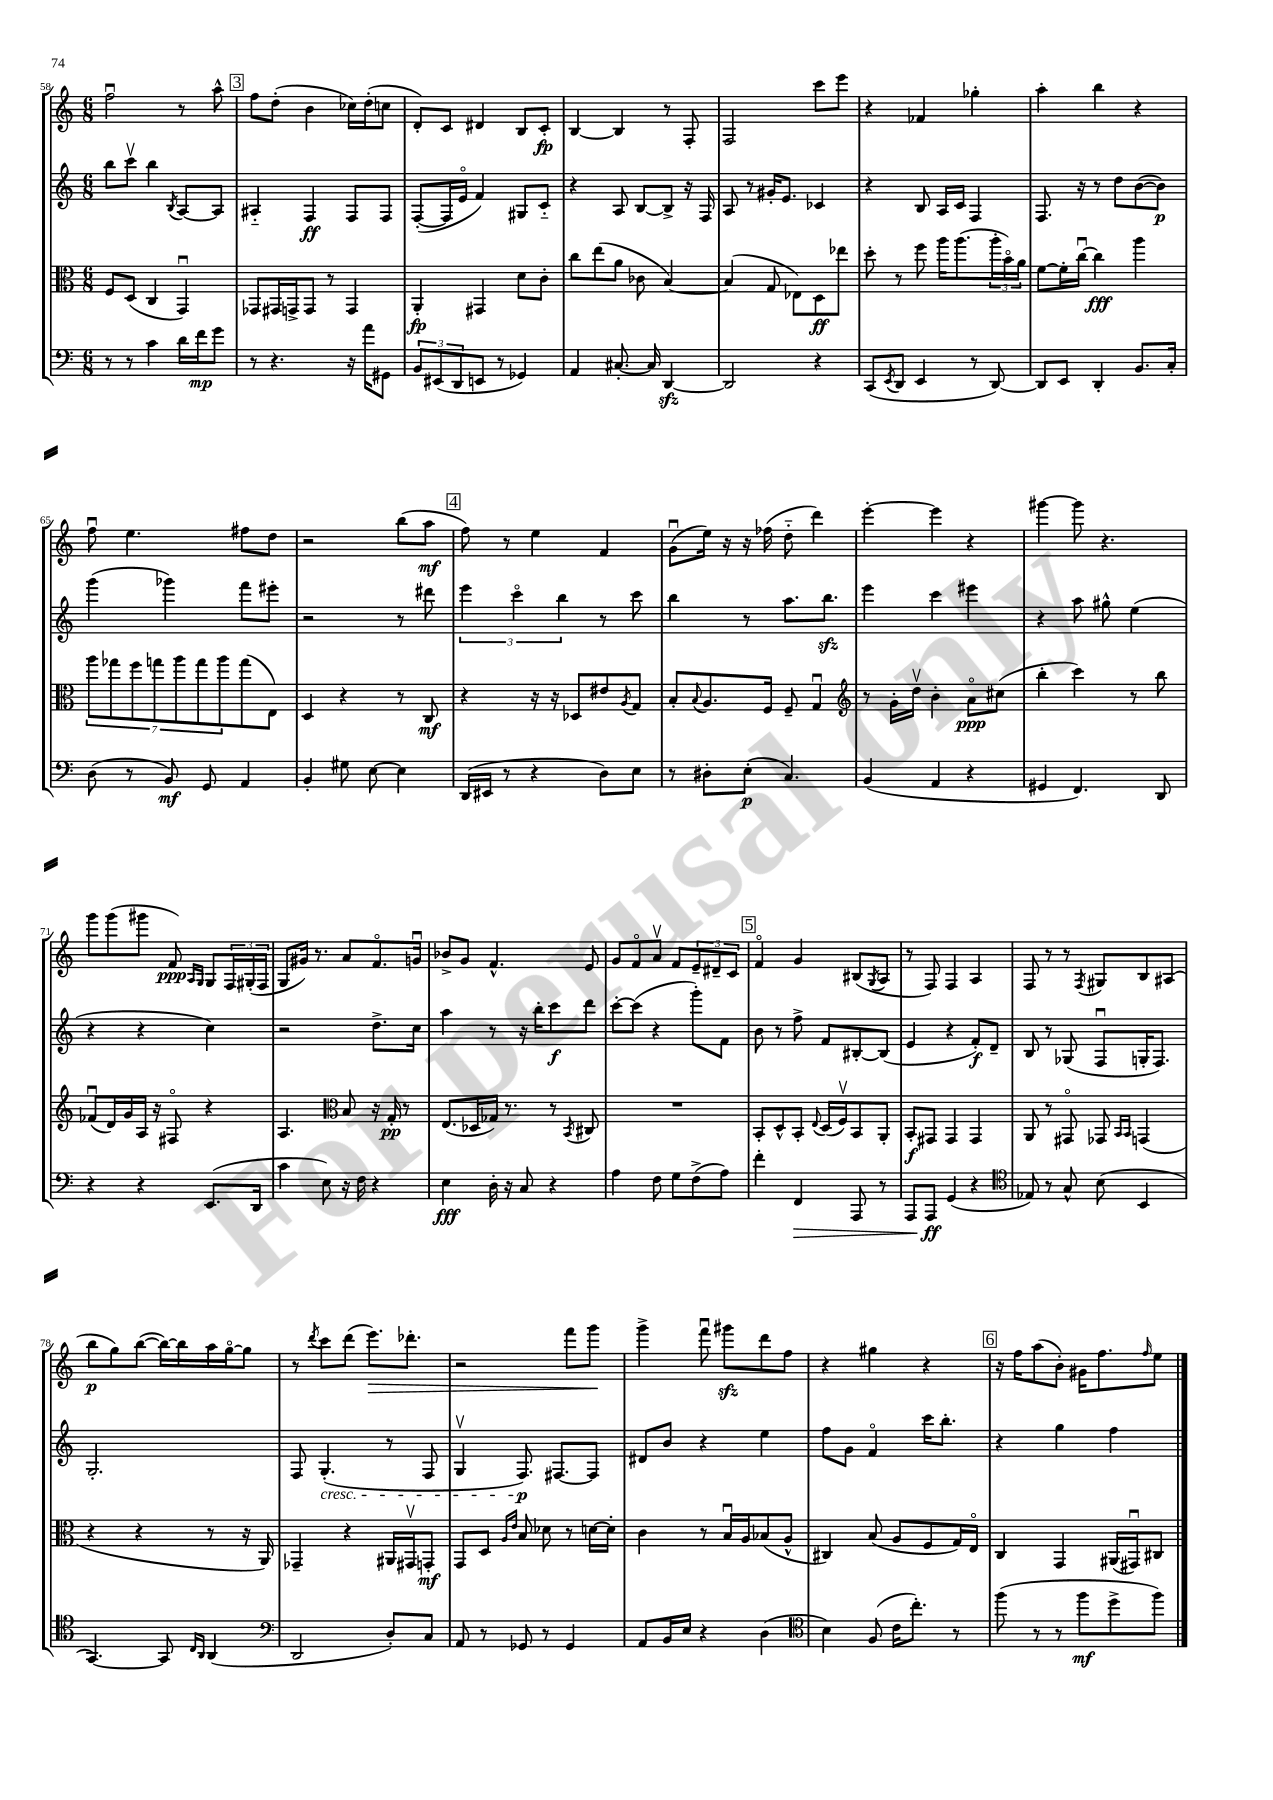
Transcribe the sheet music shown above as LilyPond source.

<<
\new StaffGroup <<
\new Staff = "s0" {
    \clef treble \key c \major \numericTimeSignature \time 6/8
    f''2\downbow r8 a''8-^ |
    \mark \markup { \box "3" } f''8 d''8-.( b'4 ces''16) d''16-.( c''8 |
    d'8-.) c'8 dis'4 b8 c'8-.\fp |
    b4~ b4 r8 f8-. |
    f2 c'''8 e'''8 |
    r4 fes'4 ges''4-. |
    a''4-. b''4 r4 |
    f''8\downbow e''4. fis''8 d''8 |
    r2 b''8( a''8\mf |
    \mark \markup { \box "4" } f''8) r8 e''4 f'4 |
    g'8\downbow( e''16) r16 r16 fes''16( d''8-_ d'''4) |
    e'''4~-. e'''4 r4 |
    gis'''4~ gis'''8 r4. |
    g'''8 g'''8( gis'''8 f'8\ppp) \grace { a16 g16 } g8 \tuplet 3/2 { f16 gis16-.( f16 } |
    g8 gis'16) r8. a'8 f'8.\flageolet g'16\downbow |
    bes'8-> g'8 f'4.-^ e'8 |
    g'8 f'8\flageolet a'8\upbow f'8 \tuplet 3/2 { e'8-- dis'8-- c'8 } |
    \mark \markup { \box "5" } f'4\flageolet g'4 bis8( \acciaccatura { g8 } a8 |
    r8 f8) f4 a4 |
    f8 r8 r8 \acciaccatura { f8 } gis8 b8 ais8( |
    b''8\p g''8) b''8~( b''16~) b''16 a''16 g''16~\flageolet g''8 |
    r8 \acciaccatura { d'''8 } c'''8 d'''8( e'''8.\>) des'''8.-. |
    r2 f'''8 g'''8\! |
    g'''4-> f'''8\downbow gis'''8\sfz d'''8 f''8 |
    r4 gis''4 r4 |
    \mark \markup { \box "6" } r16 f''16 a''8( b'8-.) gis'16 f''8. \grace { f''16 } e''8 \bar "|." |
}
\new Staff = "s1" {
    \clef treble \key c \major \numericTimeSignature \time 6/8
    b''8 c'''8\upbow b''4 \acciaccatura { b8 } a8~ a8 |
    \mark \markup { \box "3" } ais4-_ f4\ff f8 f8 |
    f8~-.( f16 e'16\flageolet f'4) gis8 c'8-_ |
    r4 a8 b8~ b8-> r16 f16 |
    a8 r8 gis'16-. e'8. ces'4 |
    r4 b8 a16 c'16 f4 |
    f8. r16 r8 d''8 b'8~( b'8\p) |
    g'''4( ges'''4) f'''8 eis'''8-. |
    r2 r8 dis'''8 |
    \mark \markup { \box "4" } \tuplet 3/2 { e'''4 c'''4\flageolet b''4 } r8 c'''8 |
    b''4 r8 a''8. b''8.\sfz |
    e'''4 c'''4 eis'''4 |
    r4 a''8 gis''8-^ e''4( |
    r4 r4 c''4) |
    r2 d''8.-> c''16 |
    a''4 r8 r16 b''16-. c'''8\f d'''8 |
    c'''8~-. c'''8( r4 g'''8-.) f'8 |
    \mark \markup { \box "5" } b'8 r8 f''8-> f'8 bis8~-. bis8( |
    e'4 r4 f'8-.\f) d'8-- |
    b8 r8 ges8( f8\downbow g16-. f8.) |
    g2.-. |
    f8 g4.-.\cresc( r8 f8 |
    g4\upbow f8.\p\!) fis8.~ fis8 |
    dis'8 b'8 r4 e''4 |
    f''8 g'8 f'4\flageolet c'''16 b''8.-. |
    \mark \markup { \box "6" } r4 g''4 f''4 \bar "|." |
}
\new Staff = "s2" {
    \clef alto \key c \major \numericTimeSignature \time 6/8
    f8 d8( c4 g,4\downbow) |
    \mark \markup { \box "3" } ges,8 gis,16 g,16-> g,8 r8 g,4 |
    a,4-.\fp gis,4 d'8 c'8-. |
    c''8 e''8( a'8 ces'8 b4~) |
    b4( g8 ees8) d8\ff ees''8 |
    d''8-. r8 f''8 a''16 a''8.( \tuplet 3/2 { a''16-. b'16\flageolet) a'16 } |
    f'8~ f'16-. c''16~\downbow c''4\fff a''4 |
    \tuplet 7/4 { a''8 ges''8 f''8 g''8 a''8 g''8 a''8 } g''8( e8) |
    d4 r4 r8 c8\mf |
    \mark \markup { \box "4" } r4 r16 r16 des8 eis'8 \acciaccatura { a8 } g8 |
    b8-. \appoggiatura { b8 } a8. f16 f8-- g4\downbow |
    \clef treble r8 g'16-. d''16\upbow b'4-. a'8\flageolet\ppp cis''8( |
    b''4-. c'''4) r8 b''8 |
    fes'8\downbow( d'16) g'16 a16 r16 fis8\flageolet r4 |
    a4. \clef alto b8 r16 g16-.\pp r8 |
    e8.( des16 ges16) r8. r8 \acciaccatura { b,8 } cis8 |
    R2. |
    \mark \markup { \box "5" } b,8-. d8-^ b,8-. \appoggiatura { e8 } d16( f16\upbow) b,8 a,8-. |
    b,8-.\f gis,8 gis,4 gis,4 |
    a,8 r8 gis,8\flageolet ges,8 \grace { b,16 b,16 } g,4( |
    r4 r4 r8 r16 a,16) |
    ges,4-- r4 ais,16 gis,16\upbow g,8-.\mf |
    g,8 d8 \grace { a16 e'16 } b8 des'8 r8 d'16~ d'16-. |
    c'4 r8 b16\downbow a16 bes8( a8-^ |
    cis4) b8( a8 f8 g16) e16\flageolet |
    \mark \markup { \box "6" } c4 g,4 ais,16( gis,16\downbow) cis8 \bar "|." |
}
\new Staff = "s3" {
    \clef bass \key c \major \numericTimeSignature \time 6/8
    r8 r8 c'4 d'16 f'16\mp g'8 |
    \mark \markup { \box "3" } r8 r4. r16 a'16 gis,8 |
    \tuplet 3/2 { b,8 eis,8( d,8 } e,8 r8 ges,4) |
    a,4 cis8.~-. cis16 d,4~\sfz |
    d,2 r4 |
    c,8( \acciaccatura { e,8 } d,8 e,4 r8 d,8~) |
    d,8 e,8 d,4-. b,8. c16-. |
    d8( r8 b,8\mf) g,8 a,4 |
    b,4-. gis8 e8~ e4 |
    \mark \markup { \box "4" } d,16( eis,16 r8 r4 d8) e8 |
    r8 dis8-. e8-.\p( c4.) |
    b,4( a,4 r4 |
    gis,4 f,4.) d,8 |
    r4 r4 e,8.( d,16 |
    c'4 e8) r16 f16 r4 |
    e4\fff d16-. r16 c8 r4 |
    a4 f8 g8 f8->( a8) |
    \mark \markup { \box "5" } f'4-. f,4\> a,,8 r8 |
    a,,8 a,,8\ff\! g,4( r4 |
    \clef tenor ees8) r8 g8-^ b8( b,4 |
    g,4.~) g,8 \grace { c16 a,16 } a,4( |
    \clef bass d,2 d8-.) c8 |
    a,8 r8 ges,8 r8 ges,4 |
    a,8 b,16 e16 r4 d4( |
    \clef tenor b4) f8( c'16 c''8.-.) r8 |
    \mark \markup { \box "6" } f''8( r8 r8 f''8\mf d''8-> f''8) \bar "|." |
}
>>
>>
\layout { \context { \Score currentBarNumber = #58 } }
